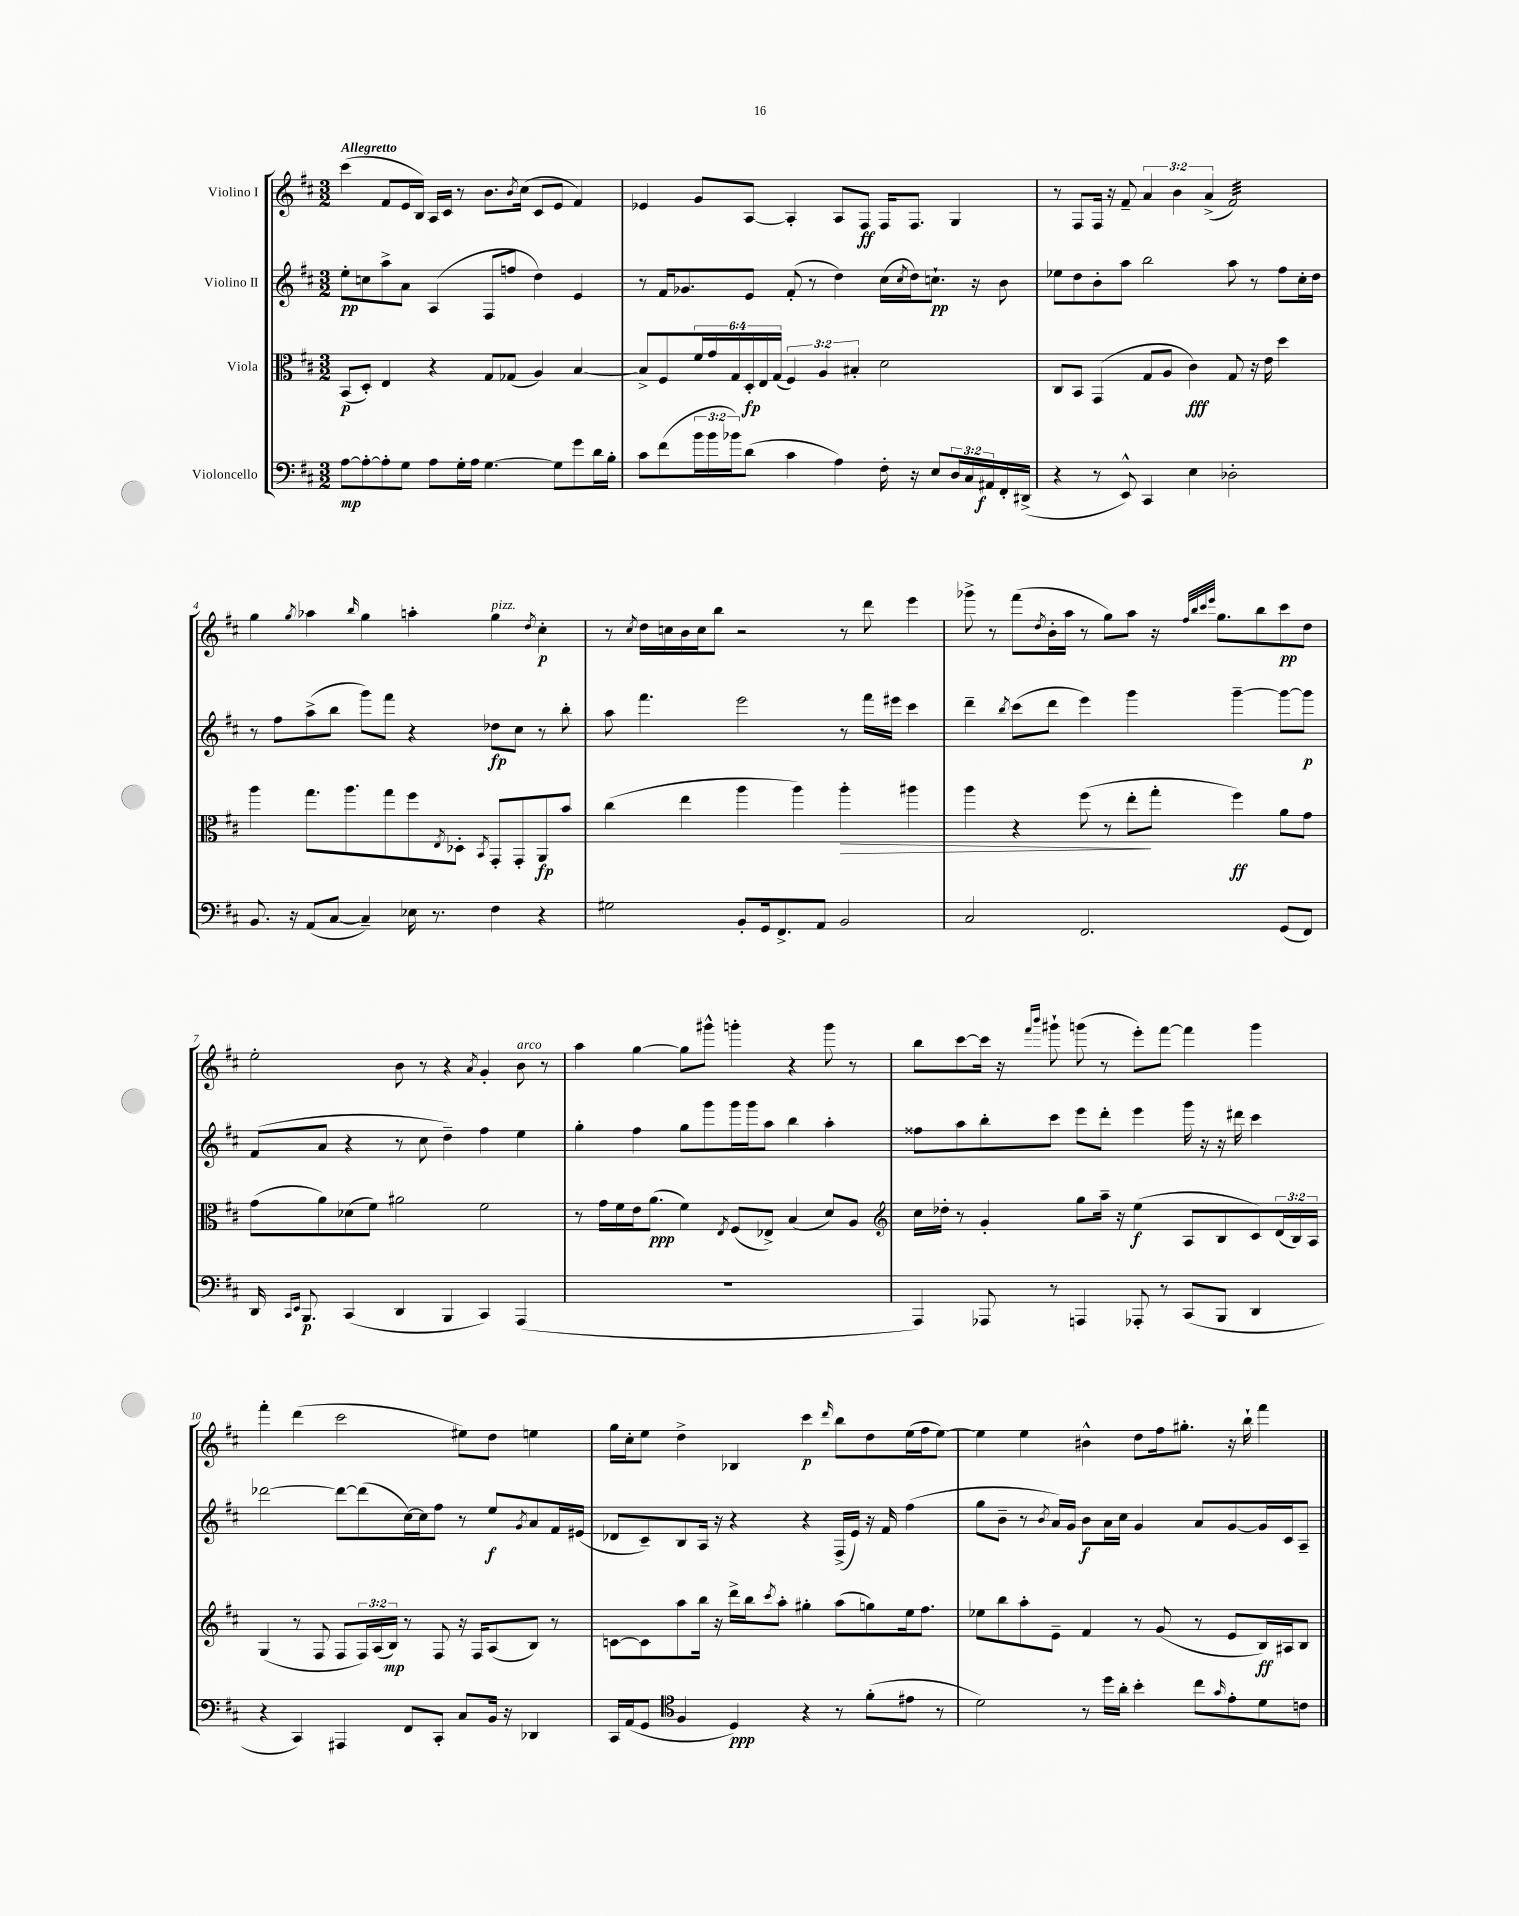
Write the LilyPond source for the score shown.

<<
\new StaffGroup <<
\new Staff = "s0" \with { instrumentName = "Violino I" } {
    \clef treble \key d \major \numericTimeSignature \time 3/2 \override Staff.TupletNumber.text = #tuplet-number::calc-fraction-text \tempo "Allegretto"
    cis'''4( fis'8 e'16 b16) a16 cis'16 r8 b'8. \acciaccatura { b'8 } cis''16( cis'8 e'8 fis'4) |
    ees'4 g'8 a8~ a4-. a8 fis8\ff fis16 fis8. g4 |
    r8 fis8 fis16 r16 fis'8-- \tuplet 3/2 { a'4 b'4 a'4->( } fis'2:32) |
    g''4 \acciaccatura { g''8 } aes''4 \grace { b''16 } g''4 a''4-. g''4^\markup { \italic "pizz." } \acciaccatura { d''8 } cis''4-.\p |
    r8 \acciaccatura { cis''8 } d''16 c''16 b'16 c''16 b''8 r2 r8 d'''8 e'''4 |
    ges'''8-> r8 fis'''8( \acciaccatura { d''8 } b'16-. a''16 r8 g''8) a''8 r16 \grace { fis''32 b''32 cis'''32 e'''32 } g''8. b''8 cis'''8\pp d''8 |
    e''2-. b'8 r8 r4 \acciaccatura { a'8 } g'4-. b'8^\markup { \italic "arco" } r8 |
    a''4 g''4~ g''8 gis'''8-^ g'''4-. r4 g'''8 r8 |
    b''8 cis'''8~ cis'''16 r16 \grace { fis'''16 b'''16 } gis'''8-! g'''8( r8 e'''8-.) fis'''8~ fis'''4 g'''4 |
    fis'''4-. d'''4( cis'''2 eis''8) d''8 e''4 |
    g''16 cis''16-. e''8 d''4-> bes4 cis'''4\p \grace { d'''16 } b''8 d''8 e''16( fis''16 e''8~) |
    e''4 e''4 bis'4-^ d''8 fis''16 gis''8.-. r16 b''16-! fis'''4 \bar "|." |
}
\new Staff = "s1" \with { instrumentName = "Violino II" } {
    \clef treble \key d \major \numericTimeSignature \time 3/2
    e''8-.\pp c''8 a''8-> a'8 a4( fis8 f''8 d''4) e'4 |
    r8 fis'16 ges'8. e'8 fis'8-.( r8 d''4) cis''16( \acciaccatura { cis''8 } d''16) c''8.-!\pp r16 b'8 |
    ees''8 d''8 b'8-. a''8 b''2 a''8 r8 fis''8 cis''16-. d''16 |
    r8 fis''8 a''8->( b''8 g'''8) fis'''8 r4 des''8\fp cis''8 r8 b''8-. |
    a''8 fis'''4. e'''2 r8 fis'''16 eis'''16 cis'''4 |
    d'''4-- \acciaccatura { b''8 } cis'''8( d'''8 e'''4) g'''4 g'''4~-- g'''8~ g'''8\p |
    fis'8( a'8 r4 r8 cis''8 d''4--) fis''4 e''4 |
    g''4-. fis''4 g''8 g'''8 g'''16 g'''16 a''8 b''4 a''4-. |
    fisis''8 a''8 b''8-. cis'''8 e'''8 d'''8-. e'''4 g'''16 r16 r16 dis'''16 cis'''4 |
    des'''2~ des'''8~ des'''8( cis''16~) cis''16 fis''8 r8 e''8\f \acciaccatura { g'8 } a'8 fis'16 eis'16( |
    des'8 cis'8--) b8 a16 r16 r4 r4 fis16->( e'16) r16 fis'16 fis''4( |
    g''8 b'8-- r8 \acciaccatura { b'8 } a'16) g'16 b'8\f a'16 cis''16 g'4 a'8 g'8~ g'16 cis'16 a8-- \bar "|." |
}
\new Staff = "s2" \with { instrumentName = "Viola" } {
    \clef alto \key d \major \numericTimeSignature \time 3/2 \override Staff.TupletNumber.text = #tuplet-number::calc-fraction-text
    b,8\p( d8-.) e4 r4 g8 ges8( a4) b4~ |
    b8-> fis8 \tuplet 6/4 { fis'16 g'16 g16 d16-.\fp e16 g16( } \tuplet 3/2 { fis4) a4 bis4-. } d'2 |
    cis8 b,8 g,4( g8 a8 cis'4\fff) g8 r16 e'16 d''4 |
    a''4 g''8. a''8. g''8 fis''8 \acciaccatura { e8 } des8-. \acciaccatura { b,8 } g,8-. g,8-. a,8\fp b'8 |
    cis''4( e''4 a''4 a''4) a''4-.\> ais''4 |
    a''4 r4 fis''8( r8 e''8-.\! g''8-. fis''4\ff) a'8 g'8 |
    g'8( a'8) des'8( fis'8) ais'2 fis'2 |
    r8 g'16 fis'16 e'16 a'8.\ppp( fis'4) \acciaccatura { e8 } fis8( ees8->) b4( d'8) a8 |
    \clef treble cis''16 des''16-. r8 g'4-. g''8 a''16-- r16 e''4\f( a8 b8 cis'8) \tuplet 3/2 { d'16( b16) a16 } |
    g4( r8 fis8 fis8 \tuplet 3/2 { fis16) a16( b16\mp) } r8 fis8 r16 fis16 a8( b8) r8 |
    c'8~ c'8 a''8 b''16 r16 d'''16-> b''16 \acciaccatura { cis'''8 } a''8-. gis''4-. a''8( g''8) e''16 fis''8. |
    ees''8 b''8 a''8-. e'8-- fis'4 r8 g'8( r8 e'8 b16\ff) ais16 b8 \bar "|." |
}
\new Staff = "s3" \with { instrumentName = "Violoncello" } {
    \clef bass \key d \major \numericTimeSignature \time 3/2 \override Staff.TupletNumber.text = #tuplet-number::calc-fraction-text
    a8~\mp a8~-. a8-. g8 a8 g16-. a16 g4.~ g8 g'8 d'16 b16-. |
    cis'8 fis'8( \tuplet 3/2 { b'16 b'16 bes'16) } d'8( cis'4 a4) fis16-. r16 e8 \tuplet 3/2 { d16 cis16 ais,16\f } fis,16-. dis,16->( |
    r4 r8 e,8-^) cis,4 e4 des2-. |
    b,8. r16 a,8( cis8~ cis4--) ees16 r8. fis4 r4 |
    gis2 b,8-. g,16 fis,8.-> a,8 b,2 |
    cis2 fis,2. g,8( fis,8) |
    d,16 \grace { cis,16 e,16 } b,,8.\p cis,4( d,4 b,,4 cis,4) a,,4( |
    R1. |
    a,,4) aes,,8 r8 a,,4 aes,,8-. r8 cis,8( b,,8 d,4 |
    r4 cis,4) ais,,4 fis,8 cis,8-. cis8 b,16 r16 des,4 |
    cis,16 a,16( g,8 \clef tenor fis4 d4\ppp) r4 r8 fis'8-.( eis'8 r8 |
    d'2) r8 d''16 a'16-. b'4-. cis''8 \grace { g'16 } e'8-. d'8 c'8 \bar "|." |
}
>>
>>
